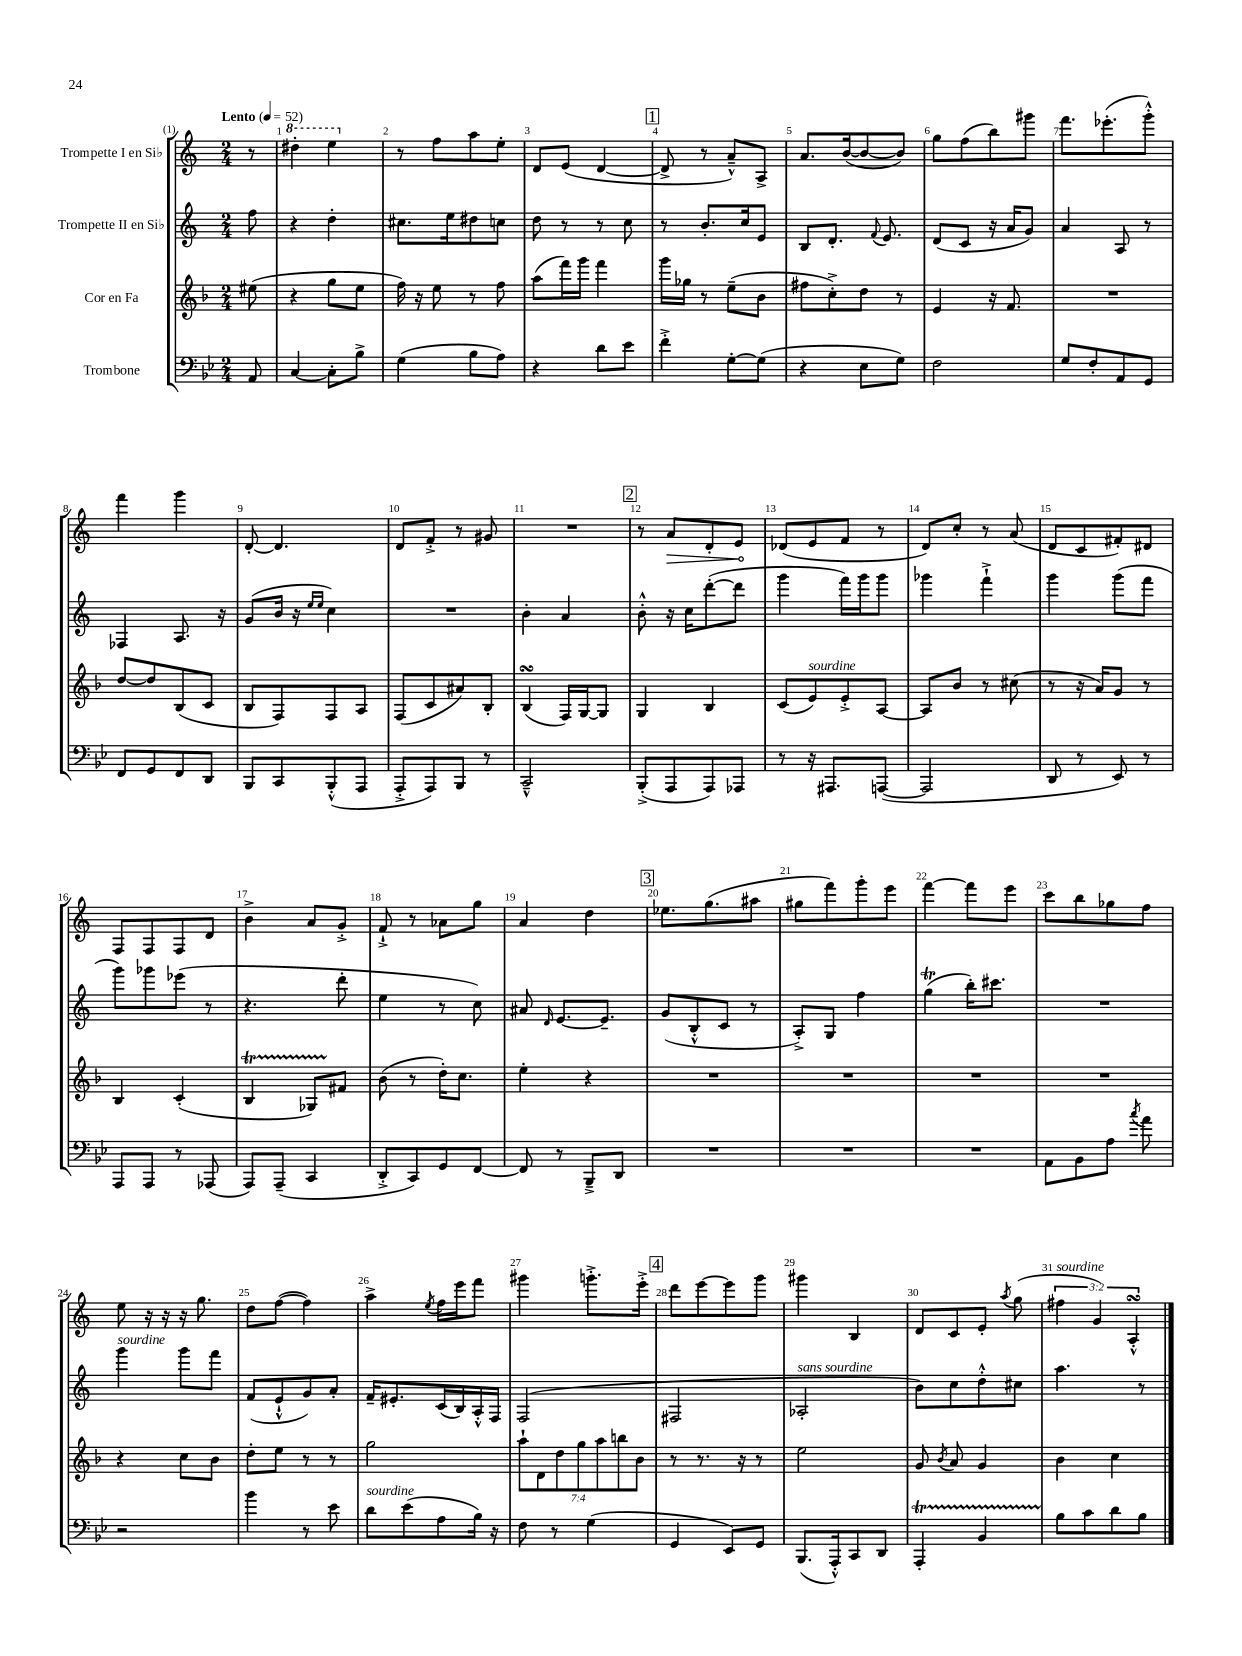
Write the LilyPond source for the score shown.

<<
\new StaffGroup <<
\new Staff = "s0" \with { instrumentName = "Trompette I en Sib" } {
    \clef treble \key c \major \numericTimeSignature \time 2/4 \override Staff.TupletNumber.text = #tuplet-number::calc-fraction-text \partial 8 \tempo "Lento" 4 = 52
    \autoBeamOff r8 |
    \ottava #1 dis'''4-. e'''4 \ottava #0 |
    r8 f''8[ a''8 e''8]-. |
    d'8[ e'8]( d'4~ |
    \mark \markup { \box "1" } d'8-> r8 a'8[---^) a8]-> |
    a'8.[ b'16~( b'8~ b'8]) |
    g''8[ f''8( b''8) gis'''8] |
    f'''8.[ ees'''8.-.( g'''8]-.-^) |
    f'''4 g'''4 |
    d'8~-. d'4. |
    d'8[ f'8]-.-> r8 gis'8 |
    R2 |
    \mark \markup { \box "2" } r8 \once \override Hairpin.circled-tip = ##t a'8[\> d'8-. e'8]\! |
    des'8[( e'8 f'8] r8 |
    d'8[) c''8]-. r8 a'8( |
    d'8[ c'8 fis'8-.) dis'8] |
    f8[ f8 f8 d'8] |
    b'4-> a'8[ g'8]-.-> |
    f'8-!-> r8 aes'8[ g''8] |
    a'4 d''4 |
    \mark \markup { \box "3" } ees''8.[ g''8.( ais''8] |
    gis''8[ f'''8) g'''8-. e'''8] |
    f'''4~ f'''8[ e'''8] |
    c'''8[ b''8 ges''8 f''8] |
    e''8 r16 r16 r16 g''8. |
    d''8[ f''8]~( f''4) |
    a''4-> \acciaccatura { e''8 } f''16[ e'''16 f'''8] |
    gis'''4 g'''8.[-.-> e'''16]-.-> |
    \mark \markup { \box "4" } d'''8[ e'''8~ e'''8 g'''8] |
    gis'''4 b4 |
    d'8[ c'8 e'8]-. \acciaccatura { a''8 } g''8( |
    \tuplet 3/2 { fis''4^\markup { \italic "sourdine" } g'4) a4-.-^\turn } \bar "|." |
}
\new Staff = "s1" \with { instrumentName = "Trompette II en Sib" } {
    \clef treble \key c \major \numericTimeSignature \time 2/4 \partial 8
    \autoBeamOff f''8 |
    r4 d''4-. |
    cis''8.[ e''16 dis''8 c''8] |
    d''8 r8 r8 c''8 |
    \mark \markup { \box "1" } r8 b'8.[-. c''16 e'8] |
    b8[ d'8.]-. \appoggiatura { f'8 } e'8. |
    d'8[( c'8] r16 a'16[ g'8]) |
    a'4 a8 r8 |
    fes4 a8. r16 |
    g'8[( b'16] r16 \grace { e''16[ e''16] } c''4) |
    R2 |
    b'4-. a'4 |
    \mark \markup { \box "2" } b'8-.-^ r16 c''16[ d'''8~-.( d'''8] |
    g'''4 f'''16[) g'''16 g'''8] |
    ges'''4 f'''4-!-> |
    g'''4 g'''8[( f'''8] |
    g'''8[) ges'''8 ees'''8]( r8 |
    r4. d'''8-. |
    e''4 r8 c''8) |
    ais'8 \grace { d'16 } e'8.[~ e'8.]-- |
    \mark \markup { \box "3" } g'8[( b8-.-^ c'8] r8 |
    a8[-.->) g8] f''4 |
    g''4\trill( b''16[-.) cis'''8.] |
    R2 |
    g'''4^\markup { \italic "sourdine" } g'''8[ f'''8] |
    f'8[( e'8-!-^ g'8) a'8]-. |
    f'16[-- eis'8.-. c'16( b16) a16-.-^ f16] |
    f2( |
    \mark \markup { \box "4" } fis2 |
    aes2-.^\markup { \italic "sans sourdine" } |
    b'8[) c''8 d''8-.-^ cis''8] |
    a''4. r8 \bar "|." |
}
\new Staff = "s2" \with { instrumentName = "Cor en Fa" } {
    \clef treble \key f \major \numericTimeSignature \time 2/4 \override Staff.TupletNumber.text = #tuplet-number::calc-fraction-text \partial 8
    \autoBeamOff eis''8( |
    r4 g''8[ e''8] |
    f''16) r16 e''8 r8 f''8 |
    a''8[( f'''16) g'''16] f'''4 |
    \mark \markup { \box "1" } g'''16[ ges''16] r8 e''8[--( bes'8] |
    fis''8[ c''8-.->) d''8] r8 |
    e'4 r16 f'8. |
    R2 |
    d''8[~ d''8 bes8( c'8] |
    bes8[ f8) f8 a8] |
    f8[( c'8 ais'8) bes8]-. |
    bes4\turn( f16[) g16~ g8] |
    \mark \markup { \box "2" } g4 bes4 |
    c'8[( e'8^\markup { \italic "sourdine" }) e'8-.-> a8]~ |
    a8[ bes'8] r8 cis''8( |
    r8 r16 a'16[) g'8] r8 |
    bes4 c'4-.( |
    bes4\startTrillSpan ges8[) fis'8]\stopTrillSpan |
    bes'8( r8 d''16[-.) c''8.] |
    e''4-. r4 |
    \mark \markup { \box "3" } R2 |
    R2 |
    R2 |
    R2 |
    r4 c''8[ bes'8] |
    d''8[-. e''8] r8 r8 |
    g''2 |
    \tuplet 7/4 { a''8[-! d'8 d''8 g''8 a''8 b''8 bes'8] } |
    \mark \markup { \box "4" } r8 r8. r16 r8 |
    e''2 |
    g'8 \acciaccatura { bes'8 } a'8 g'4 |
    bes'4 c''4 \bar "|." |
}
\new Staff = "s3" \with { instrumentName = "Trombone" } {
    \clef bass \key bes \major \numericTimeSignature \time 2/4 \partial 8
    \autoBeamOff a,8 |
    c4~ c8[-. bes8]-> |
    g4( bes8[ a8]) |
    r4 d'8[ ees'8] |
    \mark \markup { \box "1" } f'4-.-> g8[~-. g8]( |
    r4 ees8[ g8]) |
    f2 |
    g8[ f8-. a,8 g,8] |
    f,8[ g,8 f,8 d,8] |
    bes,,8[ c,8 bes,,8-.-^( a,,8] |
    a,,8[-.-> a,,8) bes,,8] r8 |
    c,2---^ |
    \mark \markup { \box "2" } bes,,8[-.->( a,,8 a,,8) aes,,8] |
    r8 r16 ais,,8.[ a,,8]~( |
    a,,2 |
    d,8 r8 ees,8) r8 |
    a,,8[ a,,8] r8 aes,,8( |
    a,,8[) a,,8]--( c,4 |
    d,8[-.-> c,8) g,8 f,8]~ |
    f,8 r8 bes,,8[---> d,8] |
    \mark \markup { \box "3" } R2 |
    R2 |
    R2 |
    a,8[ bes,8 a8] \acciaccatura { c''8 } a'8 |
    r2 |
    bes'4 r8 ees'8 |
    d'8[^\markup { \italic "sourdine" } ees'8( a8 bes16]) r16 |
    f8 r8 g4( |
    \mark \markup { \box "4" } g,4 ees,8[) g,8] |
    bes,,8.[( a,,16-.-^) c,8 d,8] |
    a,,4-.\startTrillSpan bes,4 |
    bes8[\stopTrillSpan c'8 d'8 bes8] \bar "|." |
}
>>
>>
\layout { \context { \Score \override BarNumber.break-visibility = ##(#f #t #t) barNumberVisibility = #all-bar-numbers-visible } }
